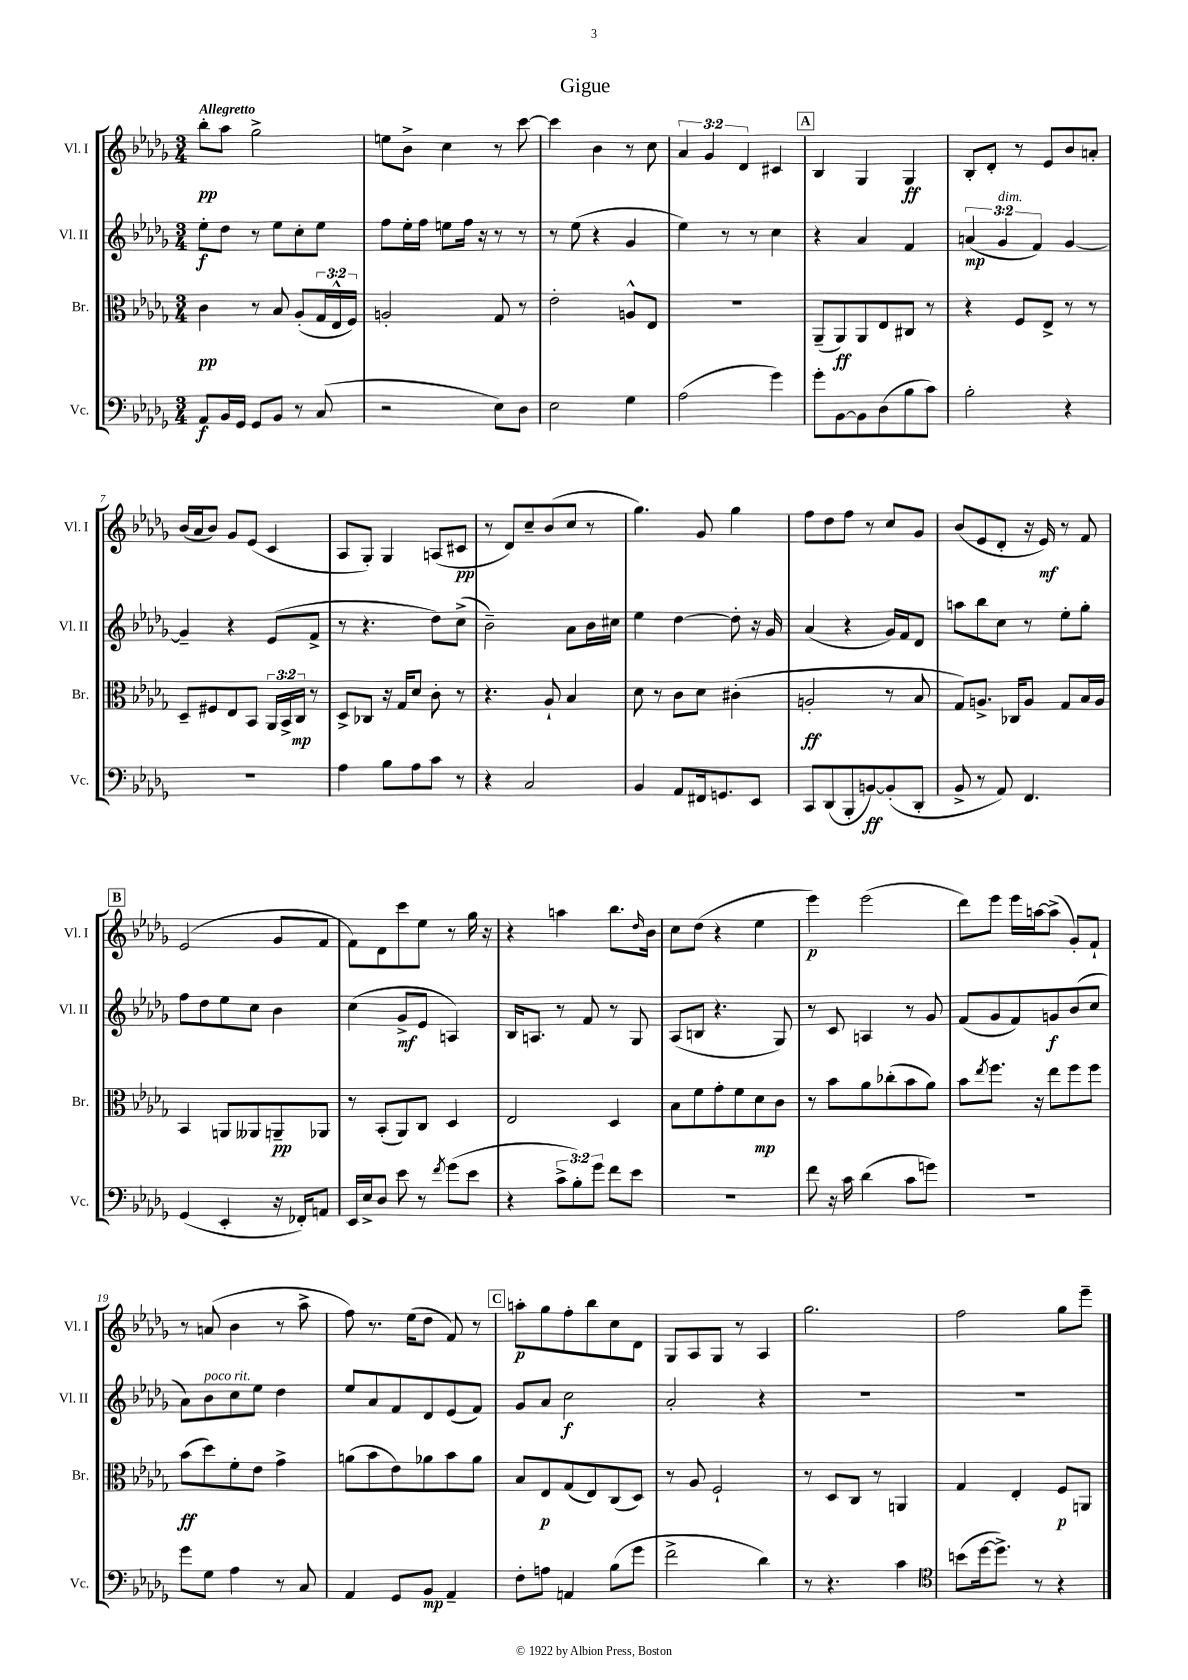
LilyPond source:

\header { title = "Gigue" }
<<
\new StaffGroup <<
\new Staff = "s0" \with { instrumentName = "Vl. I" shortInstrumentName = "Vl. I" } {
    \clef treble \key des \major \numericTimeSignature \time 3/4 \override Staff.TupletNumber.text = #tuplet-number::calc-fraction-text \tempo "Allegretto"
    bes''8-.\pp aes''8 ges''2-> |
    e''8 bes'8-> c''4 r8 c'''8~ |
    c'''4 bes'4 r8 c''8 |
    \tuplet 3/2 { aes'4 ges'4 des'4 } cis'4 |
    \mark \markup { \box "A" } bes4 ges4 ges4\ff |
    bes8-. des'8-. r8 ees'8 bes'8 a'8-. |
    bes'16( aes'16 bes'8) ges'8 ees'8( c'4 |
    aes8 ges8-.) ges4 a8( cis'8\pp |
    r8 des'8) c''8-- bes'8( c''8 r8 |
    ges''4.) ges'8 ges''4 |
    f''8 des''8 f''8 r8 c''8 ges'8 |
    bes'8( ees'8 des'8-. r16 ees'16\mf) r8 f'8 |
    \mark \markup { \box "B" } ees'2( ges'8 f'8 |
    f'8) des'8 c'''8 ees''8 r8 ges''16 r16 |
    r4 a''4 bes''8. \grace { des''16 } bes'16 |
    c''8 des''8( r4 ees''4 |
    ees'''4\p) ees'''2( |
    des'''8) ees'''8 ees'''16 a''16~ a''8->( ges'8-.) f'8-! |
    r8 a'8( bes'4 r8 aes''8-> |
    f''8) r8. ees''16( des''8 f'8) r8 |
    \mark \markup { \box "C" } a''8-.\p ges''8 f''8-. bes''8 c''8 des'8 |
    ges8 aes8 ges8 r8 aes4 |
    ges''2. |
    f''2 ges''8 ees'''8-- \bar "|." |
}
\new Staff = "s1" \with { instrumentName = "Vl. II" shortInstrumentName = "Vl. II" } {
    \clef treble \key des \major \numericTimeSignature \time 3/4 \override Staff.TupletNumber.text = #tuplet-number::calc-fraction-text
    ees''8-.\f des''8 r8 ees''8 c''8-. ees''8 |
    f''8 ees''16-. f''16 e''8 f''16 r16 r8 r8 |
    r8 ees''8( r4 ges'4 |
    ees''4) r8 r8 c''4 |
    \mark \markup { \box "A" } r4 aes'4 f'4 |
    \tuplet 3/2 { a'4\mp( ges'4^\markup { \italic "dim." } f'4) } ges'4~ |
    ges'4-- r4 ees'8( f'8-> |
    r8 r4. des''8) c''8->( |
    bes'2--) aes'8 bes'16 cis''16 |
    ees''4 des''4~ des''8-. r16 ges'16 |
    aes'4( r4 ges'16) f'16 des'8 |
    a''8 bes''8 c''8 r8 ees''8-. ges''8-. |
    \mark \markup { \box "B" } f''8 des''8 ees''8 c''8 bes'4 |
    c''4( ges'8->\mf ees'8 a4) |
    bes16 a8. r8 f'8 r8 ges8 |
    aes8( b8 r4. ges8) |
    r8 c'8 a4 r8 ges'8 |
    f'8( ges'8 f'8) g'8\f bes'8( c''8 |
    aes'8) bes'8^\markup { \italic "poco rit." } c''8 ees''8 des''4 |
    ees''8 aes'8 f'8 des'8 ees'8( f'8) |
    \mark \markup { \box "C" } ges'8 aes'8 c''2\f |
    aes'2-. r4 |
    R2. |
    R2. \bar "|." |
}
\new Staff = "s2" \with { instrumentName = "Br." shortInstrumentName = "Br." } {
    \clef alto \key des \major \numericTimeSignature \time 3/4 \override Staff.TupletNumber.text = #tuplet-number::calc-fraction-text
    c'4\pp r8 bes8 aes8-.( \tuplet 3/2 { ges16 ees16-^ f16) } |
    a2-. ges8 r8 |
    ees'2-. a8-^ ees8 |
    R2. |
    \mark \markup { \box "A" } aes,8--( aes,8\ff) aes,8 ees8 cis8 r8 |
    r4 f8 ees8-> r8 r8 |
    des8-- fis8 ees8 bes,8 \tuplet 3/2 { aes,16 bes,16-> c16\mp } r8 |
    des8-> ces8 r16 ges16 des'8 c'8-. r8 |
    r4. aes8-! bes4 |
    des'8 r8 c'8 des'8 cis'4-.( |
    a2-.\ff r8 bes8 |
    ges8) a8.-> ces16 a8 ges8 bes16 a16 |
    \mark \markup { \box "B" } bes,4 a,8 aeses,8 a,8--\pp aes,8 |
    r8 bes,8-.( aes,8) c8 des4 |
    ees2 des4 |
    bes8 f'8 ges'8-. f'8 des'8\mp c'8 |
    r8 bes'8 aes'8 ces''8-.( bes'8 aes'8) |
    bes'8 \acciaccatura { ees''8 } f''8. r16 ees''8 f''8 f''8 |
    bes'8\ff( des''8) f'8-. ees'8 ges'4-> |
    a'8( bes'8 ees'8) aes'8 bes'8 aes'8 |
    \mark \markup { \box "C" } bes8 ees8\p ges8( ees8) c8( des8) |
    r8 aes8 f2-! |
    r8 des8 c8 r8 a,4 |
    ges4 ees4-. f8\p a,8 \bar "|." |
}
\new Staff = "s3" \with { instrumentName = "Vc." shortInstrumentName = "Vc." } {
    \clef bass \key des \major \numericTimeSignature \time 3/4 \override Staff.TupletNumber.text = #tuplet-number::calc-fraction-text
    aes,8\f bes,16 ges,16 ges,8 bes,8 r8 c8( |
    r2 ees8) des8 |
    ees2 ges4 |
    aes2( ges'4) |
    \mark \markup { \box "A" } ges'8-. bes,8~ bes,8 des8( bes8 c'8) |
    bes2-. r4 |
    R2. |
    aes4 bes8 aes8 c'8 r8 |
    r4 c2 |
    bes,4 aes,8 fis,16 g,8. ees,8 |
    c,8 des,8( bes,,8-. b,8~\ff) b,8-.( des,8-. |
    bes,8-> r8 aes,8) f,4. |
    \mark \markup { \box "B" } ges,4( ees,4-. r16 fes,16-.) a,8 |
    ees,16 ees16-> des8 ees'8 r8 \acciaccatura { f'8 } ges'8( ees'8 |
    r4 \tuplet 3/2 { c'8-> bes8-.) ges'8 } f'8 ees'8 |
    R2. |
    f'8 r16 c'16 des'4( c'8 g'8) |
    R2. |
    ges'8 ges8 aes4 r8 c8 |
    aes,4 ges,8 bes,8\mp aes,4-- |
    \mark \markup { \box "C" } f8-. a8 a,4 bes8( ges'8 |
    f'2-> des'4) |
    r8 r4. c'4 |
    \clef tenor b'8( des''16~ des''8.->) r8 r4 \bar "|." |
}
>>
>>
